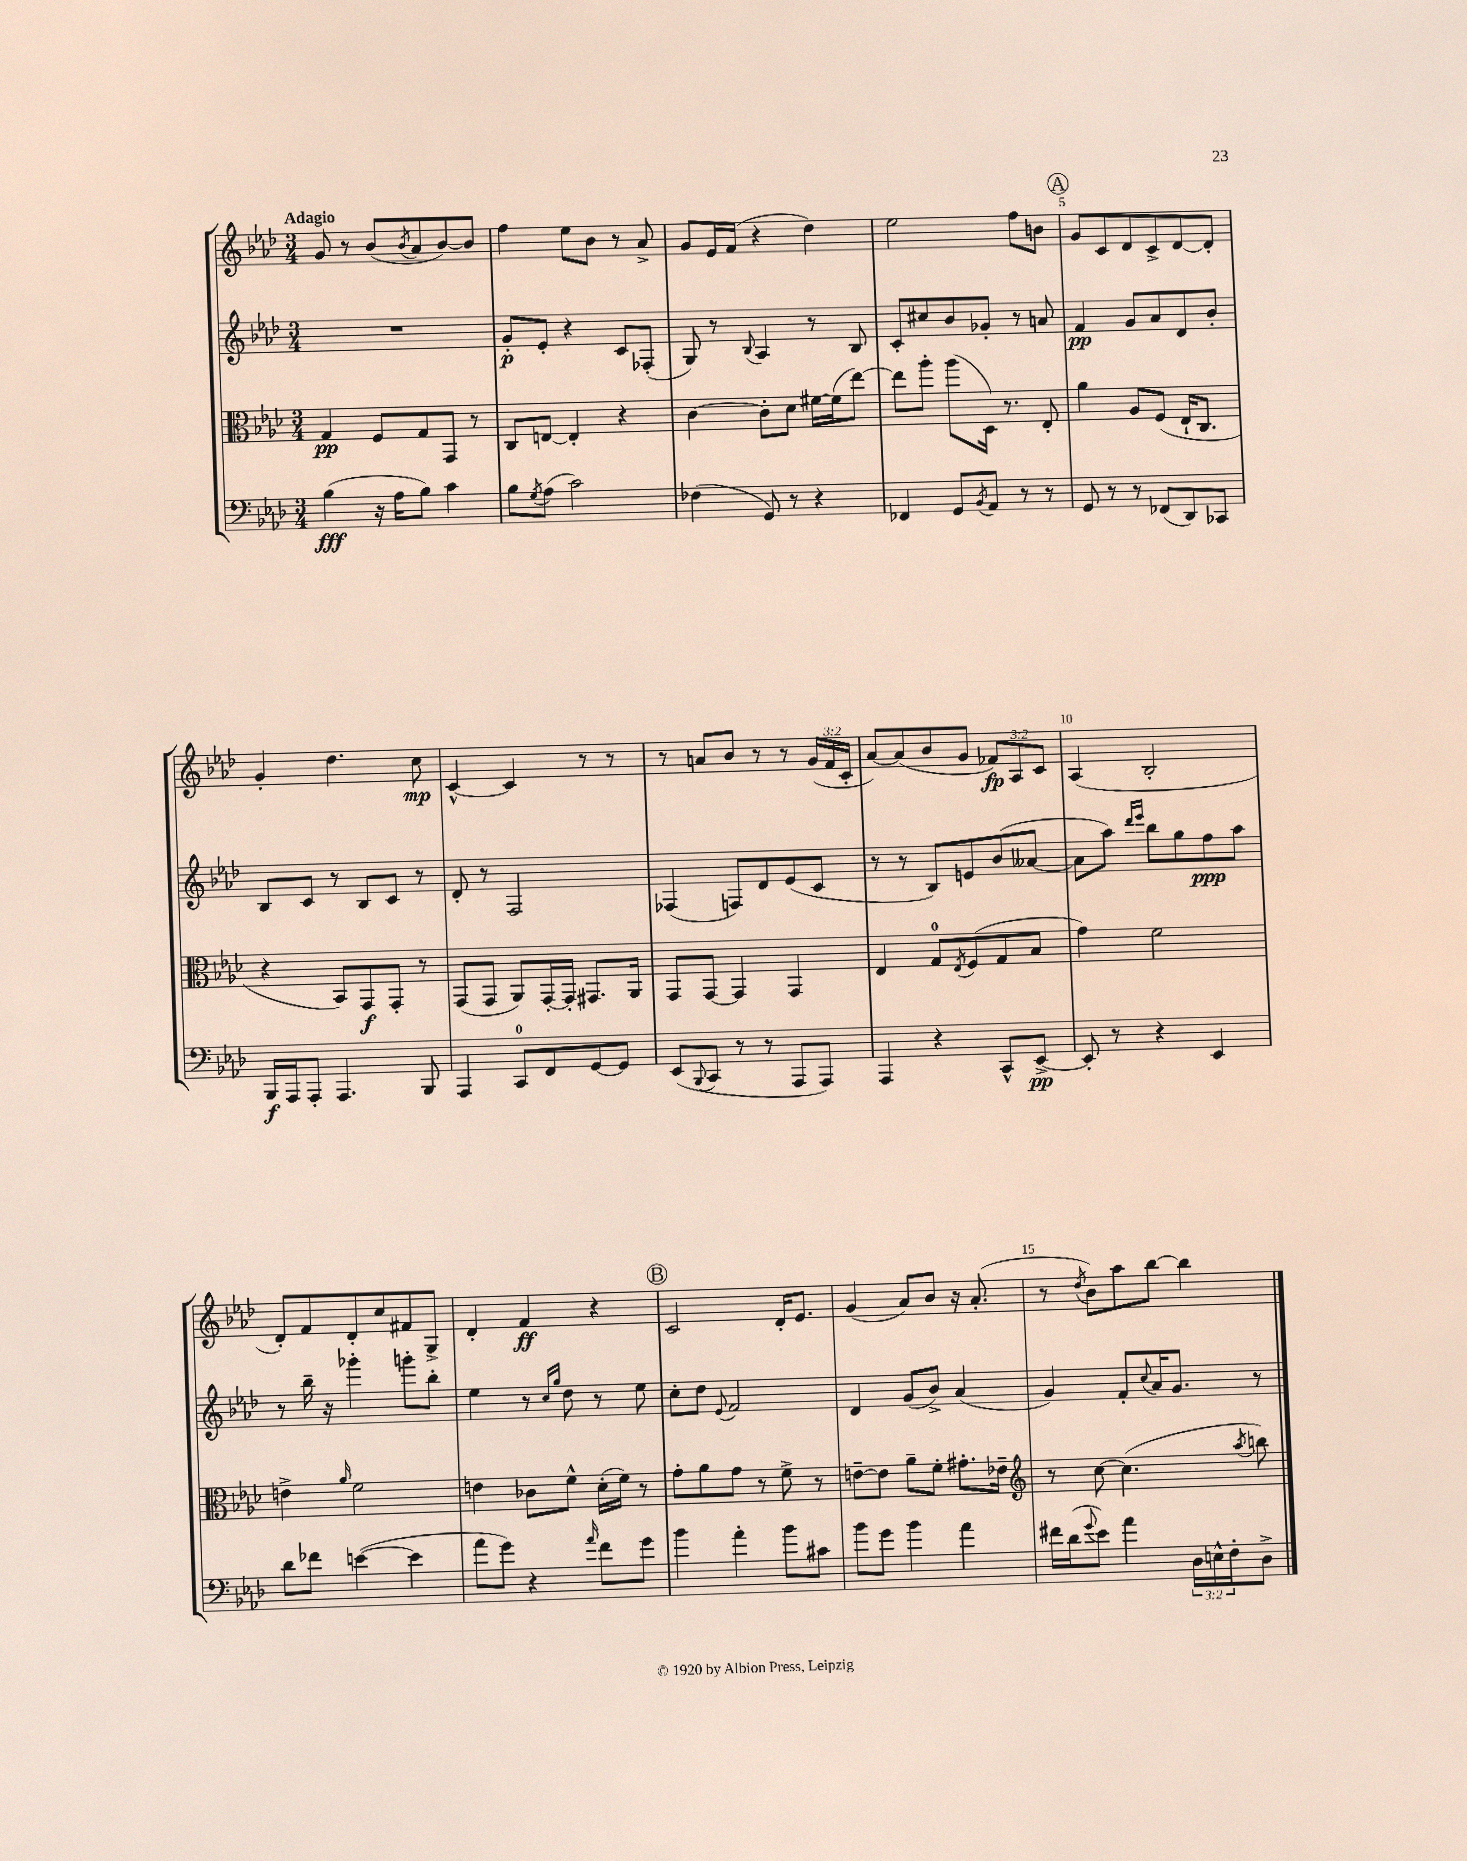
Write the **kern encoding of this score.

**kern	**kern	**kern	**kern
*staff4	*staff3	*staff2	*staff1
*clefF4	*clefC3	*clefG2	*clefG2
*k[b-e-a-d-]	*k[b-e-a-d-]	*k[b-e-a-d-]	*k[b-e-a-d-]
*M3/4	*M3/4	*M3/4	*M3/4
(4B-\	4G/	2.r	8g/
.	.	.	8r
16r	8F/L	.	(8b-/L
16A-\LK	.	.	.
.	.	.	8qb-/
8B-\J)	8G/	.	8a-/
4c\	8GG/J	.	[8b-/)
.	8r	.	8b-/]J
=	=	=	=
8B-\L	8C/L	8g'/L	4ff\
8qG/	.	.	.
(8A-\J	[8E/J	8e-'/J	.
2c\)	4E'/]	4r	8ee-\L
.	.	.	8b-\J
.	4r	8c/L	8r
.	.	(8F-'/J	8a-^/
=	=	=	=
(4F-\	[4c\	8G/)	8g/L
.	.	8r	16e-/L
.	.	.	(16f/JJ
.	.	8qqB-/	.
8GG/)	8c'\]L	4A-/	4r
8r	8d-\J	.	.
4r	[16f#\LL	8r	4dd-\)
.	(16f#\]J	.	.
.	[8ee-\J)	8B-/	.
=	=	=	=
4FF-/	8ee-\]L	8c'/L	2ee-\
.	8aa-'\J	8cc#/	.
8GG/L	(8aa-\L	8b-/	.
8qBB-/	.	.	.
8AA-/J	16D-\Jk)	8g-'/J	.
.	8.r	.	.
8r	.	8r	8ff\L
8r	8E-'/	8a/	8b\J
=	=	=	=
8GG/	4a-\	4f/	8g/L
8r	.	.	8c/
8r	8A-/L	8g/L	8d-/
(8FF-/L	(8F/J	8a-/	8c^/
8DD-/)	16E-`/LK	8d-/	[8d-/
.	8.C/J	.	.
8CC-/J	.	8b-'/J	8d-'/]J
=	=	=	=
16BBB-/LL	4r	8B-/L	4g'/
16AAA-/J	.	.	.
8AAA-'/J	.	8c/J	.
4.AAA-/	8BB-/L)	8r	4.dd-\
.	8GG/	8B-/L	.
.	8GG'/J	8c/J	.
8BBB-/	8r	8r	8cc\
=	=	=	=
4AAA-/	(8GG/L	8d-'/	[4c^^/
.	8GG/J	8r	.
8CC/L	8AA-/L)	2F/	4c/]
8FF/	[16GG'/L	.	.
.	16GG'/]JJ	.	.
[8GG/	8.GG#/L	.	8r
8GG/]J	.	.	8r
.	16AA-/Jk	.	.
=	=	=	=
(8EE-/L	8GG/L	(4F-/	8r
8qqBBB-/	.	.	.
8CC/J	[8GG/J	.	8a/L
8r	4GG/]	8F/L)	8b-/J
8r	.	8d-/	8r
8AAA-/L	4GG/	(8e-/	8r
8AAA-/J)	.	8c/J	(24g/LL
.	.	.	24f/
.	.	.	24c'/JJ
=	=	=	=
4AAA-/	4E-/	8r	[8a-/L)
.	.	8r	(8a-/]
4r	8G/L	8B-/L)	8b-/
.	8qE-/	.	.
.	(8F/	8e/	8g/J
8CC^^/L	8G/	(8b-/	12f-/L)
.	.	.	12A-/
[8EE-^/J	8B-/J	[8a--/J	.
.	.	.	12c/J
=	=	=	=
8EE-'/]	4g\)	8a--\]L	(4A-/
8r	.	8aa-\J)	.
.	.	16qqddd-/LL	.
.	.	16qqeee-/JJ	.
4r	2f\	8bb-\L	2B-'/
.	.	8gg\	.
4EE-/	.	8ff\	.
.	.	8aa-\J	.
=	=	=	=
8d-\L	4e^\	8r	8d-'/L)
8f-\J	.	16bb-~\	8f/
.	.	16r	.
.	16qqa-/	.	.
([4e\	2f\	4ggg-'\	8d-'/
.	.	.	8cc/
4e\]	.	8ggg'\L	8f#/
.	.	8bb-'\J	8G^/J
=	=	=	=
8a-\L	4e\	4ee-\	4d-'/
8g\J)	.	.	.
4r	8c-\L	8r	4f/
.	.	16qqcc/LL	.
.	.	16qqgg/JJ	.
.	8f^^\J	8dd-\	.
16qqa-/	.	.	.
8f\L	(16d-'\LL	8r	4r
.	16f\JJ)	.	.
8g\J	8r	8ee-\	.
=	=	=	=
4b-\	8g'\L	8cc'\L	2c/
.	8a-\	8dd-\J	.
.	.	8qqe-/	.
4a-'\	8g\J	2f/	.
.	8r	.	.
8b-\L	8f^\	.	16d-'/LK
.	.	.	8.e-/J
8c#\J	8r	.	.
=	=	=	=
8b-\L	[8e~\L	4d-/	(4g/
8g\J	8e\]J	.	.
4b-\	8a-~\L	(8g/L	8a-/L)
.	8f'\J	8b-^/J)	8b-/J
4a-\	8.g#'\L	(4a-/	16r
.	.	.	(8.a-'/
.	16e-~\Jk	.	.
=	=	=	=
*	*clefG2	*	*
16f#\LL	8r	4g/)	8r
(16d-\J	.	.	.
8qqg/	.	.	8qdd-/
8e-\J)	[8cc\	.	8b-\L)
4a-\	(4.cc\]	8f'/L	8aa-\
.	.	8qqcc/	.
.	.	16a-/K	[8bb-\J
.	.	8.g/J	.
24D-\LL	.	.	4bb-\]
24E^^\	.	.	.
24F'\J	.	.	.
.	8qaa-/	.	.
8D-^\J	8bb\)	8r	.
==	==	==	==
*-	*-	*-	*-
